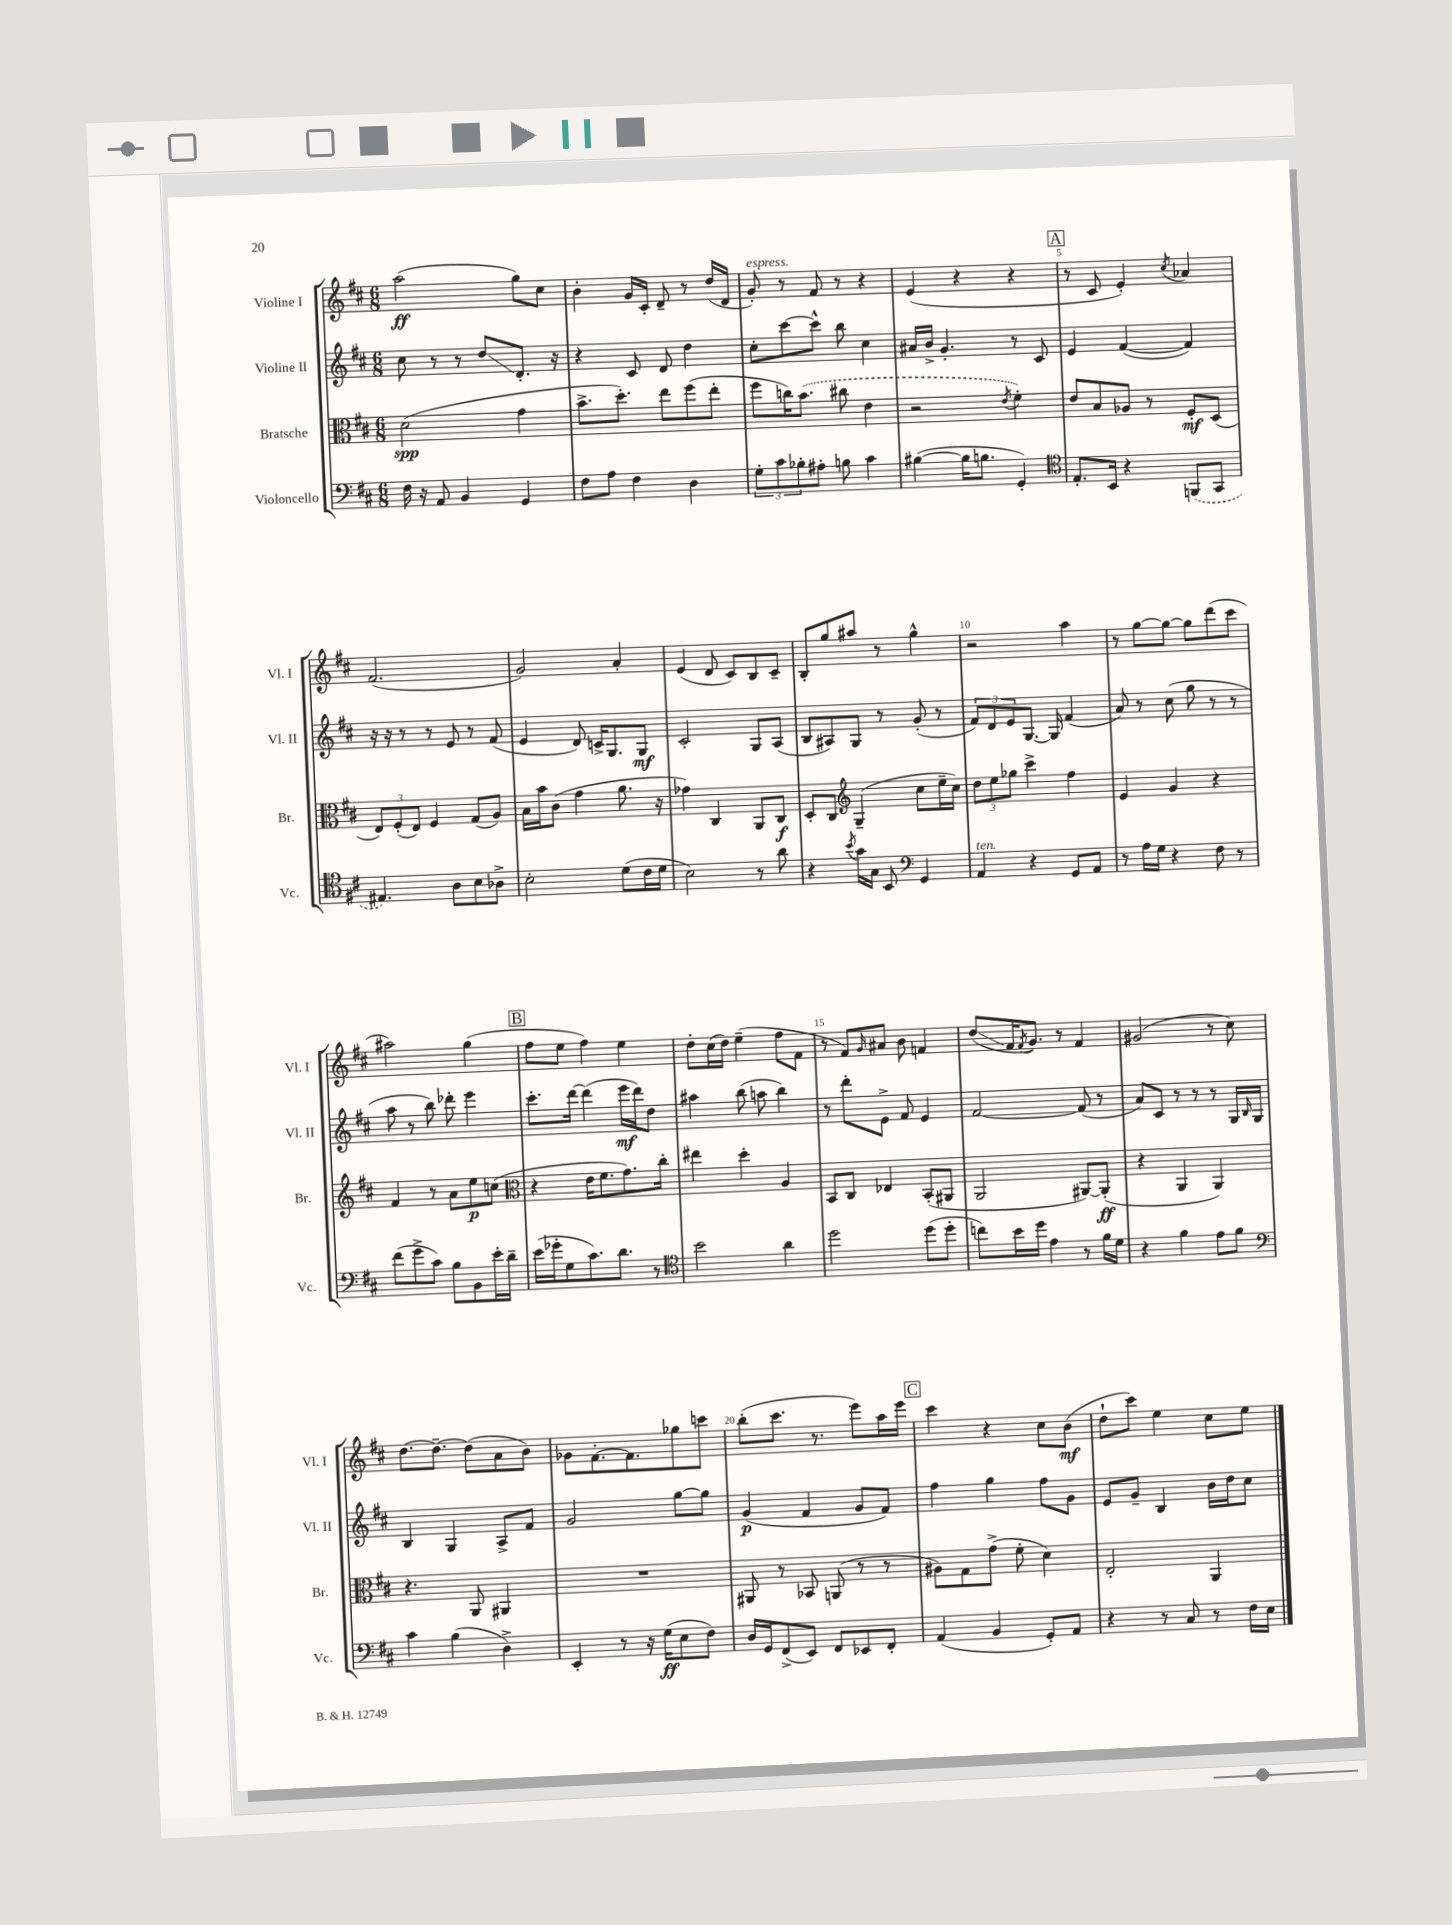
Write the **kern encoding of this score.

**kern	**kern	**kern	**kern
*staff4	*staff3	*staff2	*staff1
*clefF4	*clefC3	*clefG2	*clefG2
*k[f#c#]	*k[f#c#]	*k[f#c#]	*k[f#c#]
*M6/8	*M6/8	*M6/8	*M6/8
16F#	(2d	8cc#	(2aa
16r	.	.	.
8AA	.	8r	.
4BB	.	8r	.
.	.	8dd	.
4GG	4g	8.d'	8gg)
.	.	.	8cc#
.	.	16r	.
=	=	=	=
8F#	8.b^	4r	4b'
8A	.	.	.
.	8.dd')	.	.
4F#	.	8c#	16g
.	.	.	16c#'
.	8ee	8d	8d~
4D	(8ff#	4dd	8r
.	8ee'	.	(16dd
.	.	.	16d
=	=	=	=
12G'	8ff#	8cc#'	8g')
12c#	.	.	.
.	16cc)	[8ccc#	8r
12B-'	.	.	.
.	(8.b	.	.
8A#'	.	8ccc#^^]	8f#
8B	8cc#	8bb	8r
4c#	4e	4cc#	4r
=	=	=	=
([4B#	2r	16a#	(4e
.	.	16b^	.
.	.	4.g'	.
16B#]	.	.	4r
8.B	.	.	.
.	8qe	.	.
4GG')	4f#')	8r	4r
.	.	8c#	.
=	=	=	=
*clefC4	*	*	*
8.E'	8e	4e	8r
.	8B	.	8c#
16BB	.	.	.
4r	8A-	([4f#	4e')
.	8r	.	.
.	.	.	8qcc#
(8FF	8F#'	4f#])	4a-
8GG	(8D	.	.
=	=	=	=
4.E#)	12E)	16r	(2.f#
.	.	16r	.
.	(12F#'	.	.
.	.	8r	.
.	12E)	.	.
.	4F#	8r	.
8A	.	8e	.
8B	(8G	8r	.
8A-^	8A)	(8f#	.
=	=	=	=
2B'	16B	4e	2g)
.	16b	.	.
.	(8c#	.	.
.	4g	8d)	.
.	.	16c^	.
.	.	8.G	.
(8d	8.a	.	4a'
16c#	.	8G	.
16d	16r	.	.
=	=	=	=
2B)	4g-)	2c#'	(4e
.	4C#	.	8d
.	.	.	8c#)
8r	8AA	8G	8B
8a	8C#	(8A	8c#~
=	=	=	=
4r	8D'	8B	8B'
.	8C#	8A#)	8gg
*	*clefG2	*	*
8qb	.	.	.
16g	(4G~	8G	8aa#
16G	.	.	.
8BB	.	8r	8r
*clefF4	*	*	*
4GG	8cc#	(8g'	4gg^^
.	16ee~	8r	.
.	16cc#)	.	.
=	=	=	=
4AA	12dd	12f#)	2r
.	12ee	12d	.
.	12gg-	12e	.
4r	4ccc#^	[8.G	.
.	.	16G]	.
8GG	4ff#	(4f#	4aa
8AA	.	.	.
=	=	=	=
8r	4e	8a)	8r
16A	.	8r	[8gg
16G	.	.	.
4r	4g	(8cc#	8gg_
.	.	8gg	8gg]
8F#	4r	8r	(8ddd
8r	.	8r	8ccc#
=	=	=	=
(8f#	4f#	8aa	2aa#)
8g^	.	8r	.
8c#)	8r	8bb)	.
8B	8a	8ddd-'	.
8BB	8ee	4eee	(4gg
16e'	(8cc	.	.
16d~	.	.	.
=	=	=	=
*	*clefC3	*	*
(16e	4r	8.ccc#'	8ff#
16g-'	.	.	.
8G	.	.	8ee
.	.	[16ddd	.
8.c#)	16e	(4ddd]	4ff#)
.	8.f#	.	.
8.d	.	.	.
.	8.g)	16eee	4ee
.	.	16ddd)	.
8r	.	8dd	.
.	16cc#'	.	.
=	=	=	=
*clefC4	*	*	*
2b	4ee#	4aa#	8dd'
.	.	.	(16cc#
.	.	.	16dd)
.	4dd'	(8bb	(4ee~
.	.	8aa	.
4a	4A	4bb)	8ff#
.	.	.	8f#
=	=	=	=
2dd	8BB	8r	8r
.	8C#	8ddd'	8f#)
.	.	.	16qqg
.	4E-	8e^	8a#
.	.	8f#	8b
(8dd	(8BB'	4e	4f
8dd'	8AA#	.	.
=	=	=	=
8cc)	2AA	[2f#	(8dd
16b	.	.	16f#
.	.	.	8qf#
16dd	.	.	8.g)
4e	.	.	.
.	.	.	8r
8r	[8AA#)	(8f#]	4f#
16f#	(8AA#']	8r	.
16d	.	.	.
=	=	=	=
4r	4r	8a)	(2g#
.	.	8c#	.
4f#	4AA	8r	.
.	.	8r	.
8e	4AA)	8r	8r
8f#	.	16G	8cc#)
.	.	16qqB	.
.	.	16G	.
=	=	=	=
*clefF4	*	*	*
4c#	4.r	4B	[8.dd
.	.	.	8.dd~_
(4B	.	4G	.
.	8AA	.	(8dd]
4D^)	4AA#	8A^	8a
.	.	8f#	8b)
=	=	=	=
4EE'	2.r	2g	8g-
.	.	.	[8.f#'
8r	.	.	.
.	.	.	8.f#]
16r	.	.	.
(16G	.	.	.
8E	.	[8gg	8gg-
8F#)	.	8gg]	8ccc
=	=	=	=
16D	8AA#	(4g	(8bb'
16GG	.	.	.
(8FF#^	8r	.	8.ccc#
8EE)	8BB-	4f#	.
.	.	.	8.r
8FF#	(8AA	.	.
8EE-	8r	8g	8eee)
8FF#'	8r	8f#)	16aa
.	.	.	16eee
=	=	=	=
(4AA	8A#)	4ff#	4ccc#
.	8G	.	.
4BB	(8g^	4gg	4r
.	8f#'	.	.
8GG')	4d)	8ff#	8cc#
8AA	.	8g	(8b
=	=	=	=
4r	2E'	8e	8dd`
.	.	8g~	8ccc#)
8r	.	4B	4ee
8C#	.	.	.
8r	4AA	16b	8cc#
.	.	16dd	.
16F#	.	8cc#	8ee
16E	.	.	.
==	==	==	==
*-	*-	*-	*-
